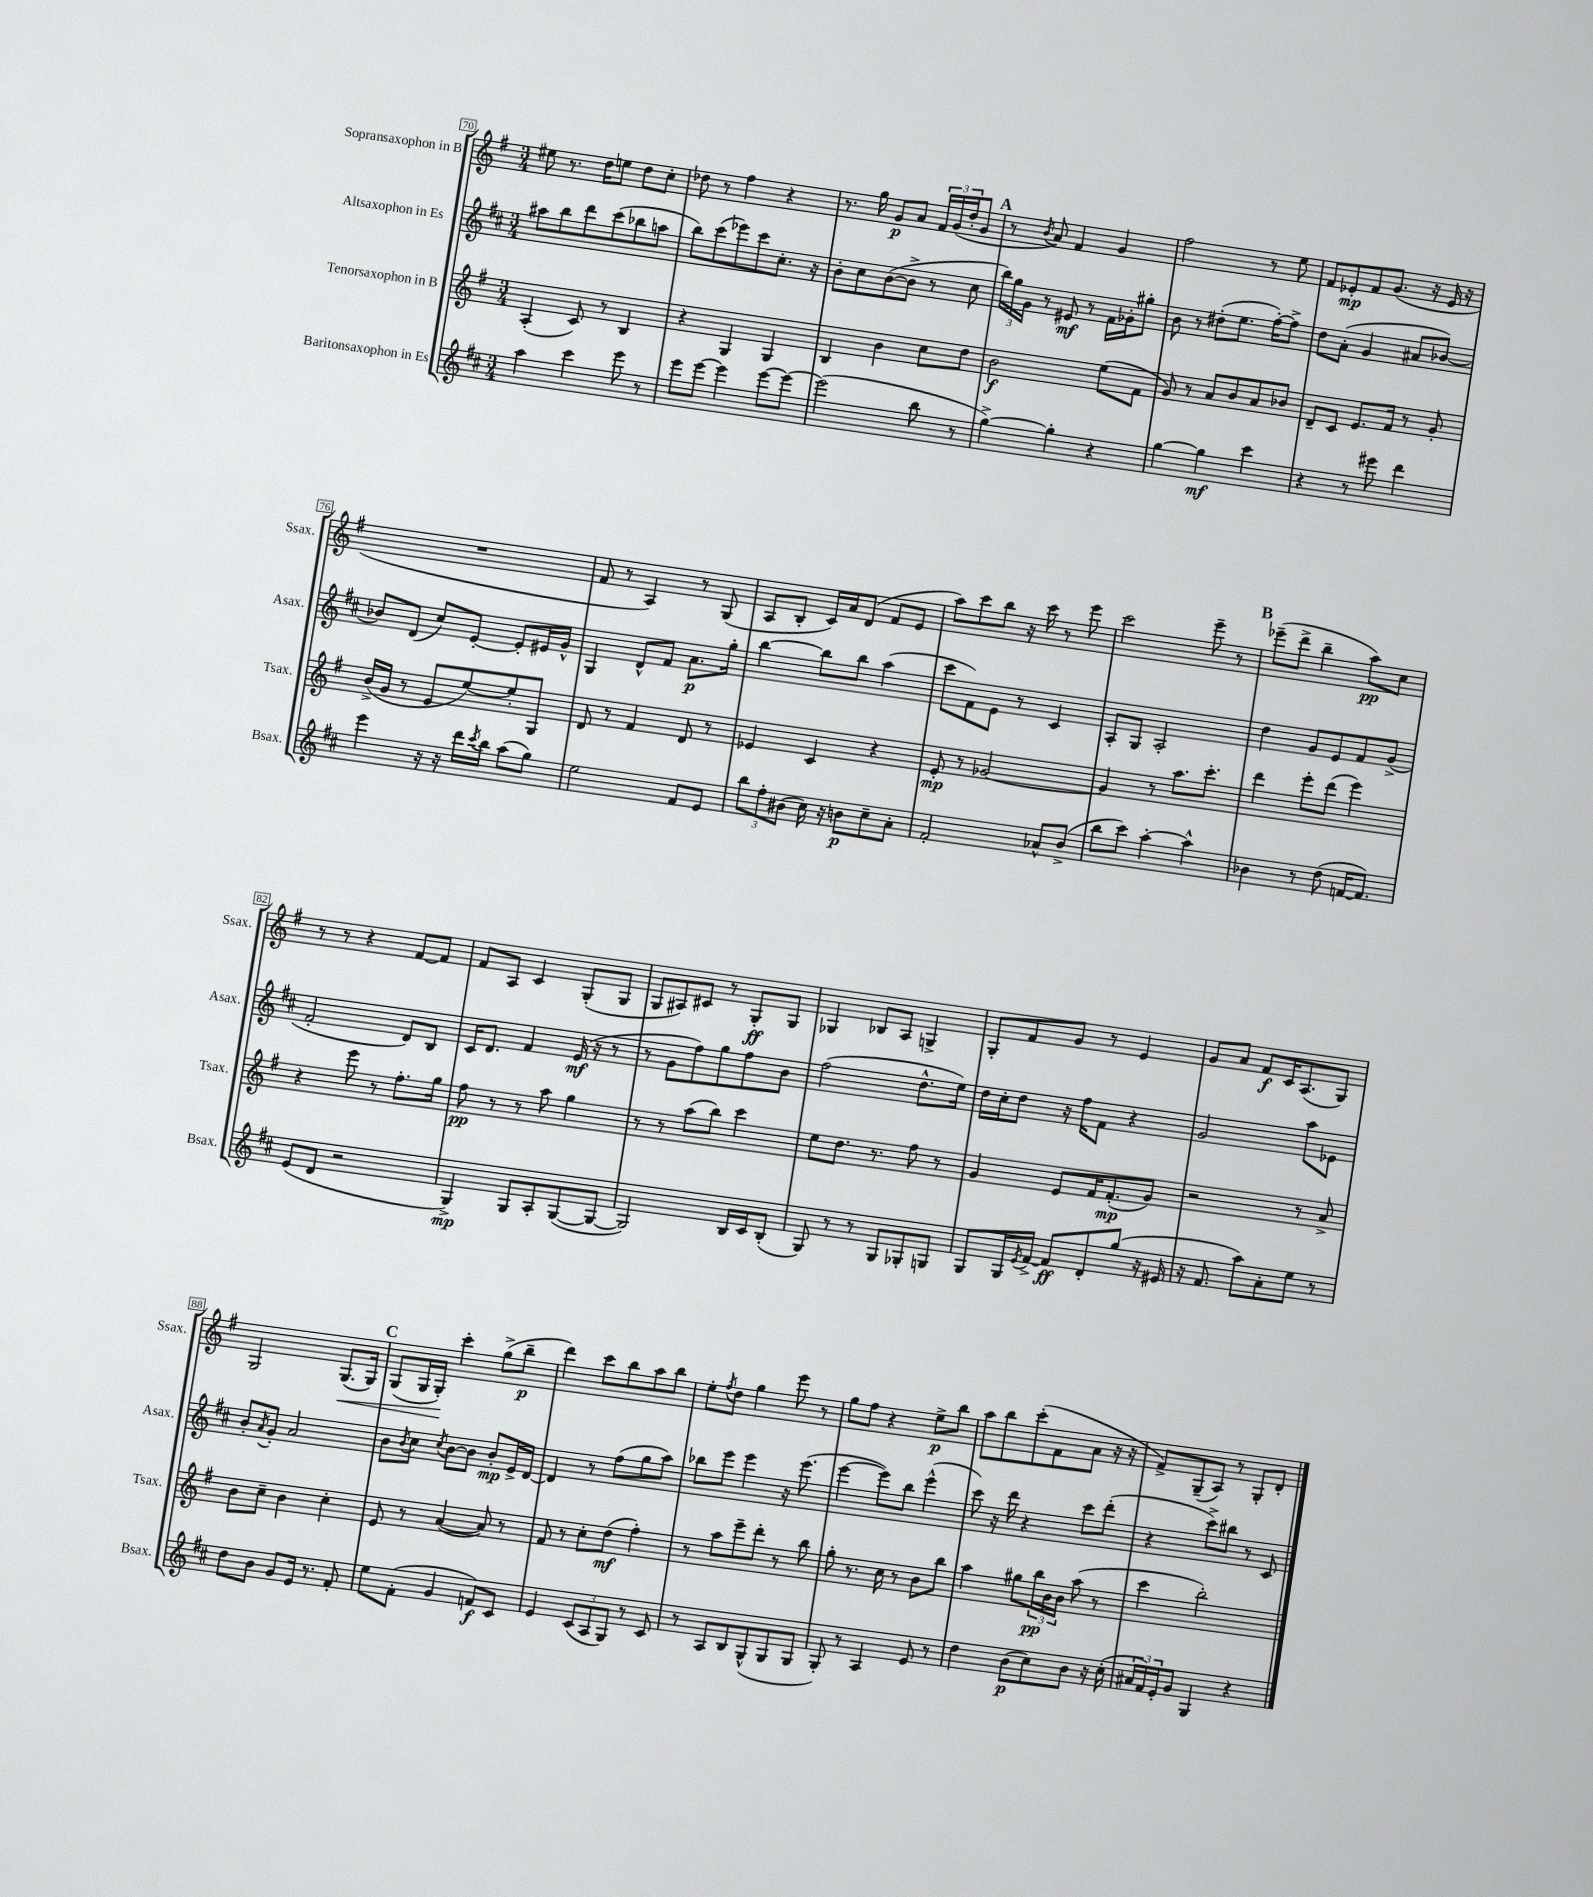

**kern	**dynam	**kern	**dynam	**kern	**dynam	**kern	**dynam
*part4	*part4	*part3	*part3	*part2	*part2	*part1	*part1
*staff4	*staff4	*staff3	*staff3	*staff2	*staff2	*staff1	*staff1
*I"Baritonsaxophon in Es	*	*I"Tenorsaxophon in B	*	*I"Altsaxophon in Es	*	*I"Sopransaxophon in B	*
*I'Bsax.	*	*I'Tsax.	*	*I'Asax.	*	*I'Ssax.	*
*clefG2	*	*clefG2	*	*clefG2	*	*clefG2	*
*k[f#c#]	*	*k[f#]	*	*k[f#c#]	*	*k[f#]	*
*M3/4	*	*M3/4	*	*M3/4	*	*M3/4	*
=70	=70	=70	=70	=70	=70	=70	=70
4aa\	.	(4A'/	.	8aa#X\L	.	8ee#X\	.
.	.	.	.	8bb\	.	8.r	.
4ccc#\	.	8c/)	.	8ddd\	.	.	.
.	.	.	.	.	.	16dd\KL	.
.	.	8r	.	(8ccc#\	.	8een\J	.
8eee\	.	4B/	.	8bb-X\	.	8dd\L	.
8r	.	.	.	8aan\J	.	8cc'\J	.
=71	=71	=71	=71	=71	=71	=71	=71
8eee\L	.	4r	.	8bb\L)	.	8dd-X\	.
[8eee\J	.	.	.	(8ccc#\	.	8r	.
4eee\]	.	4G/	.	8eee-X\)	.	4ff#\	.
.	.	.	.	8ccc#\	.	.	.
[8eee\L	.	4G/	.	8.cc#'\J	.	4r	.
8eee\J_	.	.	.	.	.	.	.
.	.	.	.	16r	.	.	.
=72	=72	=72	=72	=72	=72	=72	=72
(2eee\]	.	4B/	.	8b'\L	.	8.r	.
.	.	.	.	8cc#\	.	.	.
.	.	.	.	.	.	16gg\	.
.	.	4b\	.	([8b\	.	8g/L	p
.	.	.	.	8b^\J]	.	8a/J	.
8bb\	.	8cc\L	.	8r	.	24f#/LL	.
.	.	.	.	.	.	(24g/	.
.	.	.	.	.	.	24dd'/J	.
8r	.	8dd\J	.	8cc#\	.	8g/J	.
!!LO:REH:place=s1:t=A
=73	=73	=73	=73	=73	=73	=73	=73
[4gg^\)	.	2b\	f	24bb\LL)	.	8r	.
.	.	.	.	24gg\	.	.	.
.	.	.	.	24g\JJ	.	.	.
.	.	.	.	.	.	8qb/	.
.	.	.	.	8r	.	8a/)	.
4gg'\]	.	.	.	8e#X/	mf	4f#/	.
.	.	.	.	8r	.	.	.
4r	.	(8ee\L	.	16f#\LL	.	4g/	.
.	.	.	.	16g-X'\J	.	.	.
.	.	8f#\J	.	8gg#X'\J	.	.	.
=74	=74	=74	=74	=74	=74	=74	=74
[4gg\	.	8g/)	.	8b\	.	2ff#\	.
.	.	8r	.	8r	.	.	.
4gg\]	mf	8a/L	.	(8dd#X'\L	.	.	.
.	.	8b/	.	8.ee\J	.	.	.
4ccc#\	.	8a/	.	.	.	8r	.
.	.	.	.	[16ff#'\KL)	.	.	.
.	.	8b-X/J	.	8ff#^\J]	.	8ee\	.
=75	=75	=75	=75	=75	=75	=75	=75
4r	.	8d~/L	.	8dd\L	.	8f#/L	.
.	.	8c/J	.	(8a'\J	.	8e-X'/	mp
8r	.	8.e/L	.	4g/	.	8f#/	.
8eee#X\	.	.	.	.	.	(8.g/J	.
.	.	16f#/Jk	.	.	.	.	.
4ddd\	.	8r	.	8a#X/L	.	.	.
.	.	.	.	.	.	16r	.
.	.	8g'/	.	[8b-X/J)	.	16e-/	.
.	.	.	.	.	.	16r	.
!!LO:LB:g=z
=76	=76	=76	=76	=76	=76	=76	=76
4eee\	.	(16b^/LL	.	8b-X/L]	.	2.r	.
.	.	16g/JJ	.	.	.	.	.
.	.	8r	.	(8d/J	.	.	.
16r	.	8e/L	.	8cc#/L)	.	.	.
16r	.	.	.	.	.	.	.
16ddd\LL	.	[8ee/)	.	[8e'/J	.	.	.
8qccc#/	.	.	.	.	.	.	.
16bb\JJ	.	.	.	.	.	.	.
(8aa\L	.	8ee'/]	.	8e'/L]	.	.	.
8gg\J)	.	8G/J	.	16e#X/L	.	.	.
.	.	.	.	16g^^/JJ	.	.	.
=77	=77	=77	=77	=77	=77	=77	=77
2ee\	.	8d/	.	4G/	.	8f#/	.
.	.	8r	.	.	.	8r	.
.	.	4f#/	.	8d^^/L	.	4A/)	.
.	.	.	.	8f#/J	.	.	.
8f#/L	.	8d/	.	8.a\L	p	8r	.
8e/J	.	8r	.	.	.	(8G/	.
.	.	.	.	16gg'\Jk	.	.	.
=78	=78	=78	=78	=78	=78	=78	=78
12bb\L	.	4e-X/	.	[4bb\	.	8A/L	.
12ff#'\	.	.	.	.	.	.	.
.	.	.	.	.	.	8B'/J	.
(12b#X\J	.	.	.	.	.	.	.
16cc#\)	.	4c/	.	8bb\L]	.	16c/LL)	.
16r	.	.	.	.	.	16a/J	.
8bn\L	p	.	.	8bb\J	.	(8d/J	.
8cc#~\	.	4r	.	(4aa\	.	8f#/L	.
8a'\J	.	.	.	.	.	8e/J	.
=79	=79	=79	=79	=79	=79	=79	=79
2f#'/	.	8e'/	mp	8ccc#\L	.	8aa\L)	.
.	.	8r	.	8f#\)	.	8ccc\	.
.	.	[2g-X/	.	8e\J	.	8bb\J	.
.	.	.	.	8r	.	16r	.
.	.	.	.	.	.	16ccc\	.
8a-X^^/L	.	.	.	4c#/	.	8r	.
(8b^/J	.	.	.	.	.	8eee\	.
=80	=80	=80	=80	=80	=80	=80	=80
8bb\L	.	4g-/]	.	8A'/L	.	2ccc\	.
8ccc#\J)	.	.	.	8G/J	.	.	.
[4aa'\	.	8r	.	2A'/	.	.	.
.	.	8.aa\L	.	.	.	.	.
4aa^^\]	.	.	.	.	.	8eee~\	.
.	.	8.ccc'\J	.	.	.	.	.
.	.	.	.	.	.	8r	.
!!LO:REH:place=s1:t=B
=81	=81	=81	=81	=81	=81	=81	=81
4b-X\	.	4ddd\	.	4dd\	.	(8eee-X~\L	.
.	.	.	.	.	.	8ddd^\J	.
8r	.	8eee'\L	.	8g/L	.	4bb~\	.
(8dd\	.	(8ddd\J	.	8e/	.	.	.
[16fn/KL	.	4eee\)	.	8f#/	.	8aa\L)	pp
8.f/J])	.	.	.	.	.	.	.
.	.	.	.	(8g^/J	.	8cc\J	.
!!LO:LB:g=z
=82	=82	=82	=82	=82	=82	=82	=82
(8e/L	.	4r	.	2f#'/	.	8r	.
8d/J	.	.	.	.	.	8r	.
2r	.	8eee\	.	.	.	4r	.
.	.	8r	.	.	.	.	.
.	.	8.ff#'\L	.	8d/L)	.	[8f#/L	.
.	.	.	.	8B/J	.	8f#/J]	.
.	.	16gg\Jk	.	.	.	.	.
=83	=83	=83	=83	=83	=83	=83	=83
4G^/)	mp	8ff#\	pp	16c#/KL	.	8f#/L	.
.	.	.	.	8.d/J	.	.	.
.	.	8r	.	.	.	8A/J	.
8G/L	.	8r	.	4f#/	.	4c/	.
8A'/	.	8aa\	.	.	.	.	.
([8G/	.	4gg\	.	(16e/	mf	(8G'/L	.
.	.	.	.	16r	.	.	.
8G/J_	.	.	.	8r	.	8G/J	.
=84	=84	=84	=84	=84	=84	=84	=84
2G/])	.	8r	.	8r	.	8G/L	.
.	.	8r	.	8g\L	.	8A#X/)	.
.	.	(8aa\L	.	8ff#\)	.	8c#X/J	.
.	.	8bb\J)	.	8gg\	.	8r	.
16B/LL	.	4ccc\	.	8ff#\	.	8G'/L	ff
16c#/J	.	.	.	.	.	.	.
(8B'/J	.	.	.	8b\J	.	8G/J	.
=85	=85	=85	=85	=85	=85	=85	=85
8G/)	.	8ee\L	.	(2ff#\	.	4G-X/	.
8r	.	8.dd\J	.	.	.	.	.
8r	.	.	.	.	.	8B-X/L	.
.	.	8.r	.	.	.	.	.
8G/L	.	.	.	.	.	8A/J	.
8G-X'/	.	8ff#\	.	8.dd^^\L	.	4Gn^/	.
8Gn/J	.	8r	.	.	.	.	.
.	.	.	.	16ee\Jk)	.	.	.
=86	=86	=86	=86	=86	=86	=86	=86
8G/L	.	4g/	.	16dd\LL	.	8G'/L	.
.	.	.	.	16cc#'\J	.	.	.
16G/L	.	.	.	8dd\J	.	8f#/	.
8qe/	.	.	.	.	.	.	.
[16f#^/JJ	.	.	.	.	.	.	.
8f#/L]	ff	8e/L	.	16r	.	8g/J	.
.	.	.	.	16ff#\KL	.	.	.
8d'/	.	16f#/K	.	8f#\J	.	8r	.
.	.	(8.f#'/	mp	.	.	.	.
(8gg/J	.	.	.	4r	.	4e/	.
16r	.	8g/J)	.	.	.	.	.
16e#X/	.	.	.	.	.	.	.
=87	=87	=87	=87	=87	=87	=87	=87
16r	.	2r	.	2g/	.	8g/L	.
8.f#/	.	.	.	.	.	.	.
.	.	.	.	.	.	8a/J	.
8aa\L)	.	.	.	.	.	8f#/L	f
8a'\	.	.	.	.	.	16c/K	.
.	.	.	.	.	.	(8.A/	.
8ee\J	.	8r	.	8aa\L	.	.	.
8r	.	8a^/	.	8e-X\J	.	8G/J)	.
!!LO:LB:g=z
=88	=88	=88	=88	=88	=88	=88	=88
8dd\L	.	8b\L	.	8b'/L	.	2G/	.
.	.	.	.	8qa/	.	.	.
8b\J	.	8cc~\J	.	8g'/J	.	.	.
8g/L	.	4b\	.	2a/	.	.	.
16e/Jk	.	.	.	.	.	.	.
8.r	.	.	.	.	.	.	.
!	!	!	!	!	!	!	!LO:HP:b
.	.	4cc'\	.	.	.	(8.G/L	<
8f#'/	.	.	.	.	.	.	.
.	.	.	.	.	.	16G/Jk)	.
!!LO:REH:place=s1:t=C
=89	=89	=89	=89	=89	=89	=89	=89
8ee\L	.	8e/	.	8b\L	.	(8G/L	.
.	.	.	.	8qb/	.	.	.
(8f#'\J	.	8r	.	8cc#\J	.	16G/L	.
.	.	.	.	.	.	16G'/JJ)	.
.	.	.	.	8qcc#/	.	.	.
4g/	.	([4a/	.	[8b\L	.	4ccc'\	[
.	.	.	.	8b\J]	.	.	.
8fn/L)	f	8a/])	.	8b'/L	mp	(8gg^\L	.
8c#/J	.	8r	.	16e^/L	.	8bb~\J	p
.	.	.	.	[16d/JJ	.	.	.
=90	=90	=90	=90	=90	=90	=90	=90
4e/	.	8f#/	.	4d/]	.	4ddd\)	.
.	.	8r	.	.	.	.	.
(12c#/L	.	8cc'\L	.	8r	.	8ccc\L	.
12A/	.	.	.	.	.	.	.
.	.	(8dd\J	mf	(8ff#\L	.	8bb\	.
12G/J)	.	.	.	.	.	.	.
8r	.	4ff#'\)	.	8gg\	.	8aa\	.
8c#/	.	.	.	8aa\J)	.	8bb\J	.
=91	=91	=91	=91	=91	=91	=91	=91
8r	.	8r	.	8bb-X\L	.	8ee'\L	.
.	.	.	.	.	.	8qff#/	.
8A/L	.	8aa\L	.	8eee\J	.	8dd\J	.
8B/	.	8eee~\	.	4eee\	.	4gg\	.
(8G^^/	.	8ddd'\J	.	.	.	.	.
8G/	.	8r	.	16r	.	8eee\	.
.	.	.	.	(8.eee\	.	.	.
8G/J	.	8bb\	.	.	.	8r	.
=92	=92	=92	=92	=92	=92	=92	=92
8G'/)	.	8gg'\	.	[4eee\	.	8gg\L	.
8r	.	8.r	.	.	.	8ff#\J	.
4A/	.	.	.	8eee\L])	.	4r	.
.	.	16cc\	.	.	.	.	.
.	.	8r	.	8bb\J	.	.	.
8e/	.	8b\L	.	(4eee^^\	.	8ee^\L	p
8r	.	8bb\J	.	.	.	8bb\J	.
=93	=93	=93	=93	=93	=93	=93	=93
4dd\	.	4aa\	.	8ccc#\)	.	8aa\L	.
.	.	.	.	16r	.	8bb\	.
.	.	.	.	16ddd\	.	.	.
(8b\L	p	8gg#X\L	.	4r	.	(8ccc'\	.
8cc#\)	.	24bb\L	pp	.	.	8f#\	.
.	.	24b\	.	.	.	.	.
.	.	24b\JJ	.	.	.	.	.
8b\J	.	(8aa\	.	8ccc#\L	.	8a\J	.
16r	.	8r	.	(8ddd'\J	.	16r	.
(16cc#'\	.	.	.	.	.	16r	.
=94	=94	=94	=94	=94	=94	=94	=94
24a#X/LL	.	4ccc\	.	4r	.	8f#^/L)	.
24f#/)	.	.	.	.	.	.	.
24e'/J	.	.	.	.	.	.	.
8g/J	.	.	.	.	.	(8G~/	.
4G/	.	2bb'\)	.	8ccc#^\L)	.	8A/J)	.
.	.	.	.	8bb#X\J	.	8r	.
4r	.	.	.	8r	.	8G'/L	.
.	.	.	.	8c#/	.	8d'/J	.
==	==	==	==	==	==	==	==
*-	*-	*-	*-	*-	*-	*-	*-
